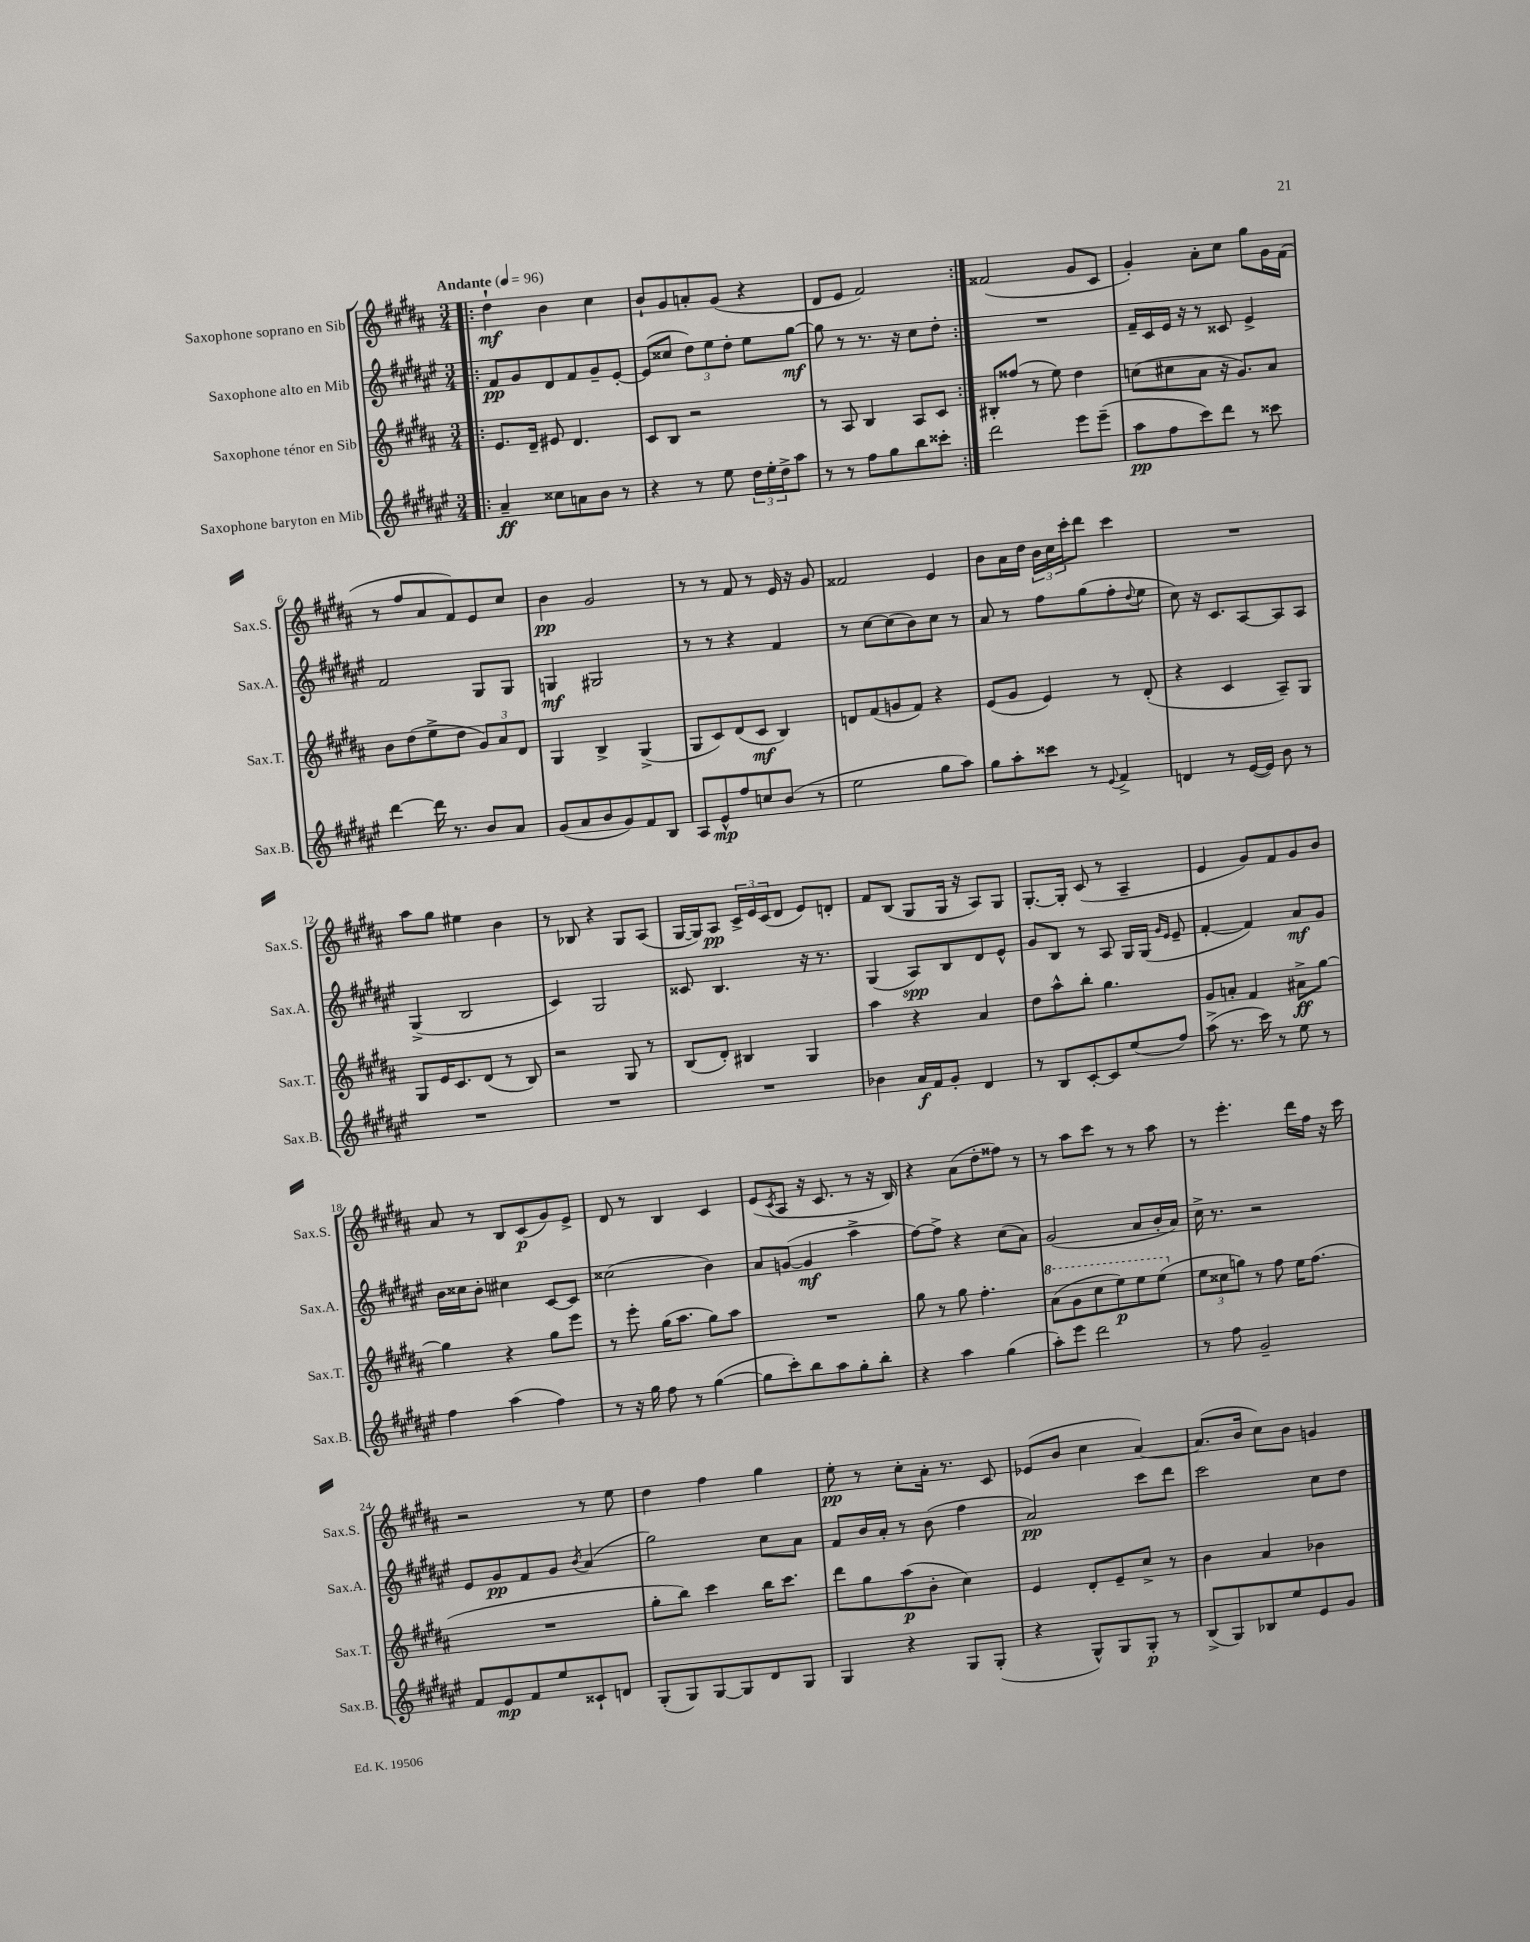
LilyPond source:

<<
\new StaffGroup <<
\new Staff = "s0" \with { instrumentName = "Saxophone soprano en Sib" shortInstrumentName = "Sax.S." } {
    \clef treble \key b \major \numericTimeSignature \time 3/4 \tempo "Andante" 4 = 96
    \repeat volta 2 { \bar ".|:" dis''4-!\mf b'4 cis''4 |
    b'8-! gis'8 a'8-. gis'8( r4 |
    dis'8 e'8 fis'2) | }
    fisis'2( gis'8 cis'8 |
    gis'4-.) ais'8-. cis''8 gis''8 gis'16 fis'16( |
    r8 fis''8 ais'8 fis'8) e'8 cis''8 |
    b'4\pp gis'2 |
    r8 r8 fis'8 r8 e'16 r16 gis'8 |
    fisis'2 e'4 |
    b'8 ais'16 dis''16 \tuplet 3/2 { b'16 cis''16 cis'''16-. } dis'''8 cis'''4 |
    R2. |
    ais''8 gis''8 eis''4 b'4 |
    r8 bes8 r4 gis8 ais8( |
    gis16~ gis16) ais8\pp \tuplet 3/2 { cis'16-> e'16 cis'16( } dis'8 e'8) d'8-. |
    fis'8 b8( gis8 gis16 r16 ais8) gis8 |
    gis8.~-. gis16-. cis'8( r8 ais4-- |
    e'4 gis'8) fis'8 gis'8 b'8 |
    ais'8 r8 b8 cis'8\p( gis'8) e'8-> |
    dis'8 r8 b4 cis'4 |
    e'8( \acciaccatura { cis'8 } ais8 r16 cis'8. r8 r16 b16) |
    r4 ais'8( dis''8-. fisis''8) r8 |
    r8 ais''8 cis'''8 r8 r8 ais''8 |
    r8 e'''4.-. dis'''16 fis''16 r16 cis'''16 |
    r2 r8 e''8 |
    dis''4 fis''4 gis''4 |
    e''8-.\pp r8 cis''8-. ais'16-. r8. cis'8 |
    ees'8( b'8 cis''4 ais'4~) |
    ais'8.( b'16 cis''8) b'8 g'4 \bar "|." |
}
\new Staff = "s1" \with { instrumentName = "Saxophone alto en Mib" shortInstrumentName = "Sax.A." } {
    \clef treble \key fis \major \numericTimeSignature \time 3/4
    \repeat volta 2 { \bar ".|:" fis'8\pp gis'8 dis'8 fis'8 gis'8-- eis'8~-. |
    eis'8( cisis''8 \tuplet 3/2 { dis''8) eis''8 dis''8-. } eis''8 gis''8~\mf |
    gis''8 r8 r8. r16 cis''8 dis''8-. | }
    R2. |
    fis'16-- cis'16 eis'16 r16 r8 cisis'8 eis'4-> |
    fis'2 gis8 gis8 |
    g4\mf gis2 |
    r8 r8 r4 fis'4 |
    r8 cis''8~ cis''8( b'8) cis''8 r8 |
    ais'8 r8 fis''8 gis''8( fis''8-. \appoggiatura { dis''8 } eis''8 |
    cis''8) r16 cis'8. ais8~ ais8 ais8 |
    gis4->( b2 |
    cis'4) gis2 |
    cisis'8 b4. r16 r8. |
    gis4( ais8\spp) b8 dis'8 eis'8-^ |
    gis'8 b8 r8 ais8 gis16 gis16( \grace { gis'16 eis'16 } eis'8-- |
    fis'4~-. fis'4) ais'8\mf gis'8 |
    b'16 cisis''16 b'8-. cis''4 cis'8~ cis'8 |
    cisis''2( b'4) |
    ais'8 g'8~( g'4\mf ais''4-> |
    fis''8~) fis''8-> r4 cis''8( ais'8) |
    gis'2( ais'8 b'16-. ais'16) |
    cis''16-> r8. r2 |
    eis'8 gis'8\pp fis'8 gis'8 \acciaccatura { b'8 } ais'4( |
    gis''2) cis''8 ais'8 |
    fis'8 b'16 ais'16-. r8 b'8( fis''4 |
    ais'2\pp) cis'''8 dis'''8 |
    cis'''2 cis''8 dis''8 \bar "|." |
}
\new Staff = "s2" \with { instrumentName = "Saxophone ténor en Sib" shortInstrumentName = "Sax.T." } {
    \clef treble \key b \major \numericTimeSignature \time 3/4
    \repeat volta 2 { \bar ".|:" e'8. dis'16-- eis'8 dis'4. |
    cis'8 b8 r2 |
    r8 ais8 b4 ais8 cis'8 | }
    bis8-. fisis''8( r8 e''8) dis''4 |
    c''8( cis''8 ais'8 r16 gis'8.) ais'8 |
    b'8 dis''8( e''8-> dis''8 \tuplet 3/2 { gis'8) ais'8 dis'8 } |
    gis4 b4-> gis4->( |
    gis8 cis'8) dis'8( cis'8\mf b4) |
    d'8 fis'8( g'8 fis'8) r4 |
    e'8( gis'8 e'4) r8 dis'8-.( |
    r4 cis'4 ais8--) gis8 |
    gis8 e'16 cis'8. dis'8( r8 b8) |
    r2 gis8 r8 |
    b8( dis'8-.) bis4 gis4 |
    ais''4 r4 ais'4 |
    dis''8 ais''8-^ b''8-. gis''4. |
    gis'8 a'8-. fis'4 ais'8->\ff gis''8~ |
    gis''4 r4 gis''8 e'''8 |
    r8 e'''8-. gis''16( ais''8. gis''8) ais''8 |
    R2. |
    gis''8 r8 gis''8 fis''4.-. |
    \ottava #1 ais''8( gis''8 cis'''8 e'''8\p) e'''8 e'''8( \ottava #0 |
    \tuplet 3/2 { e''8 cisis''8 g''8) } r8 fis''8 e''16 fis''8.( |
    R2. |
    gis''8-. b''8) cis'''4 b''16 cis'''8. |
    dis'''8 gis''8 ais''8\p( b'8-. cis''4) |
    e'4 dis'8-. e'8-- cis''8-> r8 |
    b'4 ais'4 bes'4 \bar "|." |
}
\new Staff = "s3" \with { instrumentName = "Saxophone baryton en Mib" shortInstrumentName = "Sax.B." } {
    \clef treble \key fis \major \numericTimeSignature \time 3/4
    \repeat volta 2 { \bar ".|:" ais'4--\ff cisis''8 a'8 b'8 r8 |
    r4 r8 eis''8 \tuplet 3/2 { dis''16 eis''16-. dis''16-> } ais''8 |
    r8 r8 fis''8 gis''8 b''8 cisis'''8-. | }
    dis'''2 eis'''8 eis'''8--( |
    ais''8\pp fis''8 cis'''8) dis'''8 r8 cisis'''8 |
    dis'''4~ dis'''16 r8. b'8 ais'8 |
    gis'8( ais'8 b'8 gis'8) fis'8 b8 |
    ais8 eis'8-^\mp fis''8 c''8 b'8( r8 |
    eis''2 gis''8 ais''8) |
    gis''8 ais''8-. cisis'''8 r8 \appoggiatura { eis'8 } fis'4-> |
    d'4 r8 eis'16~( eis'16) b'8 r8 |
    R2. |
    R2. |
    R2. |
    bes'4 ais'16\f fis'16 gis'8-. dis'4 |
    r8 b8 cis'8~-. cis'8 eis''8( fis''8) |
    ais''8->( r8. cis'''16) r8 eis''8 r8 |
    fis''4 ais''4( fis''4) |
    r8 r16 gis''16 fis''8 r8 gis''4~( |
    gis''8 cis'''8-.) b''8 ais''8 gis''8-. b''8-. |
    r4 ais''4 gis''4( |
    ais''8-.) eis'''8 dis'''2 |
    r8 fis''8 gis'2-- |
    fis'8 eis'8\mp fis'8 eis''8 cisis'8-! d'8 |
    gis8-.( gis8) gis8~ gis8 dis'8 gis8 |
    gis4 r4 gis8 gis8-.( |
    r4 gis8-^) gis8 gis8-.\p r8 |
    b8->( gis8) bes8 eis''8 eis'8 gis'8 \bar "|." |
}
>>
>>
